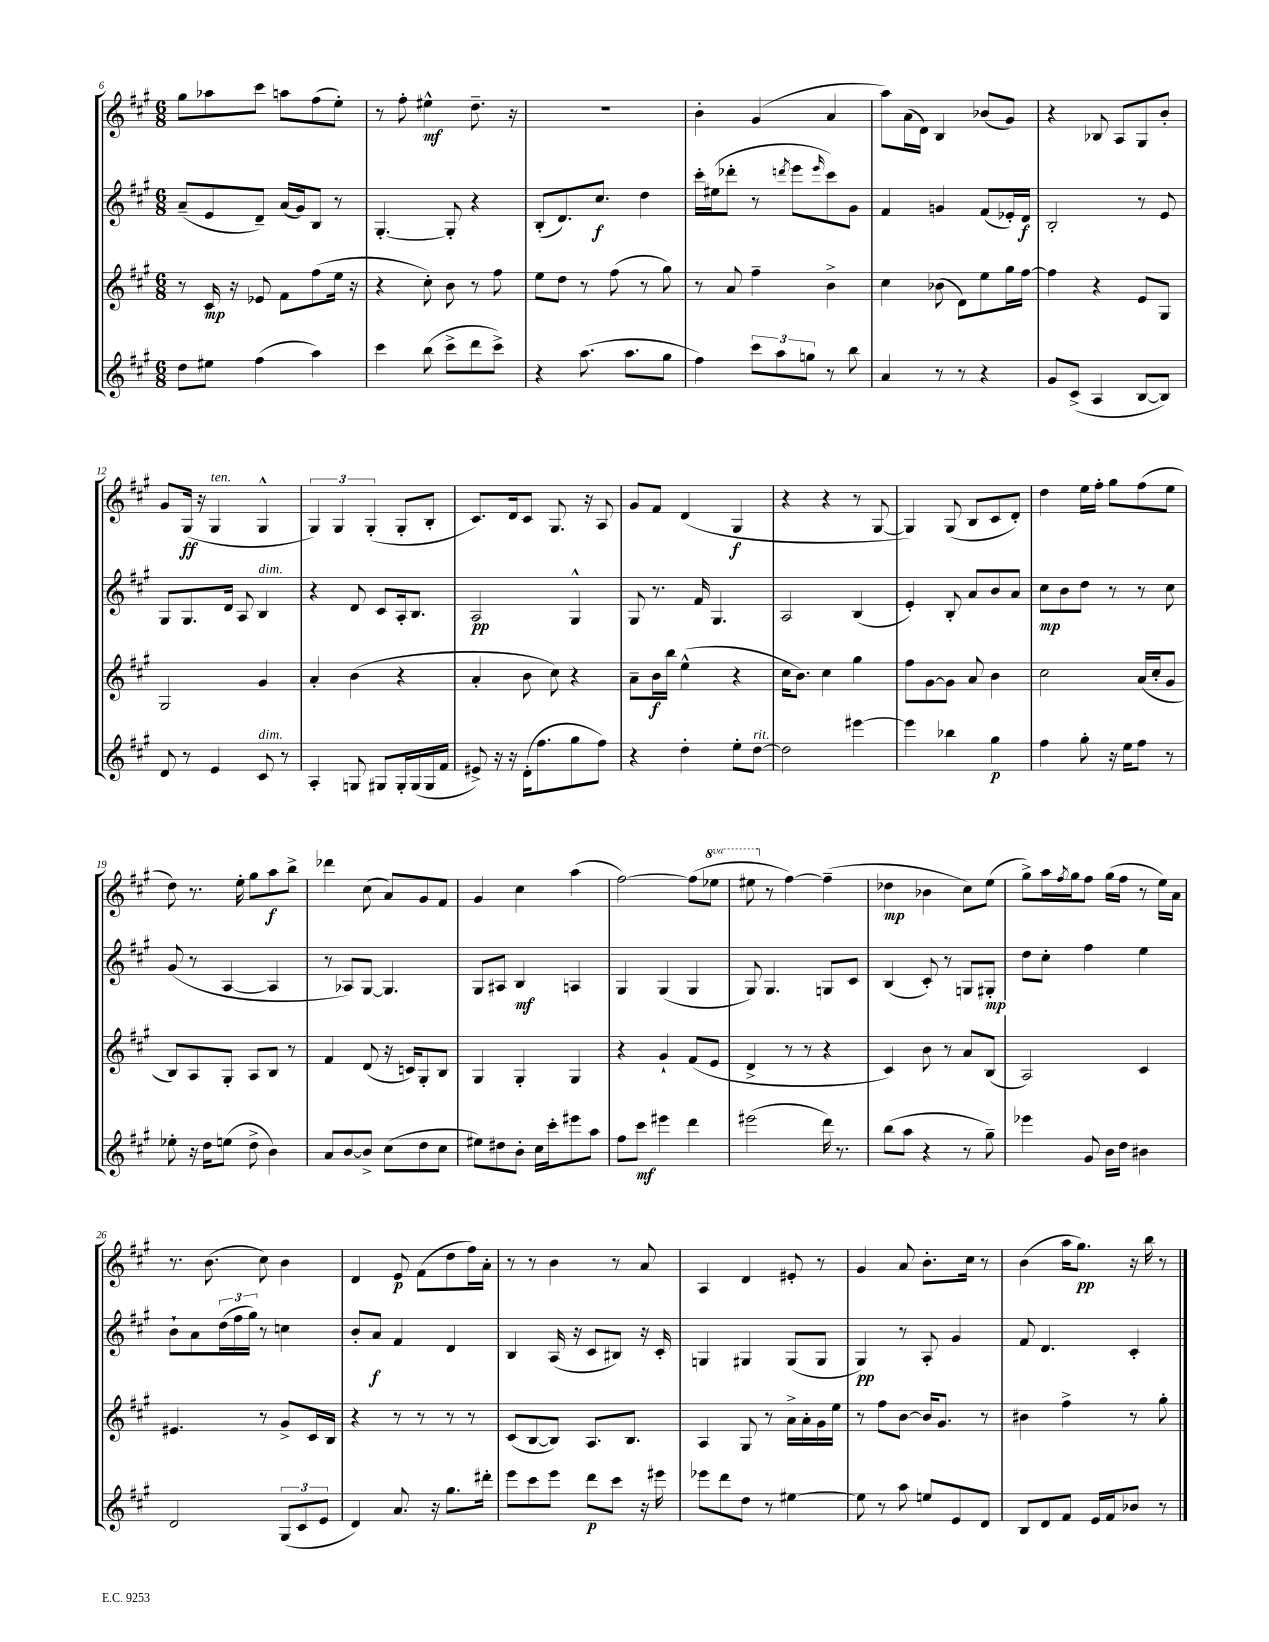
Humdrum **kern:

**kern	**dynam	**kern	**dynam	**kern	**dynam	**kern	**dynam
*part4	*part4	*part3	*part3	*part2	*part2	*part1	*part1
*staff4	*staff4	*staff3	*staff3	*staff2	*staff2	*staff1	*staff1
*clefG2	*	*clefG2	*	*clefG2	*	*clefG2	*
*k[f#c#g#]	*	*k[f#c#g#]	*	*k[f#c#g#]	*	*k[f#c#g#]	*
*M6/8	*	*M6/8	*	*M6/8	*	*M6/8	*
=6	=6	=6	=6	=6	=6	=6	=6
8dd\L	.	8r	.	(8a~/L	.	8gg#\L	.
8ee#X\J	.	16c#/	mp	8e/	.	8aa-X\	.
.	.	16r	.	.	.	.	.
(4ff#\	.	8e-X/	.	8d~/J)	.	8ccc#\J	.
.	.	8f#\L	.	(16a/LL	.	8aan\L	.
.	.	.	.	16g#/J)	.	.	.
4aa\)	.	(8ff#\	.	8B/J	.	(8ff#\	.
.	.	16ee\Jk	.	8r	.	8ee'\J)	.
.	.	16r	.	.	.	.	.
=7	=7	=7	=7	=7	=7	=7	=7
4ccc#\	.	4r	.	[4.G#'/	.	8r	.
.	.	.	.	.	.	8ff#'\	.
(8bb\	.	8cc#'\)	.	.	.	4ee#X^^\	mf
8ccc#^\L	.	8b\	.	8G#'/]	.	.	.
8ddd\	.	8r	.	4r	.	8.dd~\	.
8ccc#^\J)	.	8ff#\	.	.	.	.	.
.	.	.	.	.	.	16r	.
=8	=8	=8	=8	=8	=8	=8	=8
4r	.	8ee\L	.	(8B'/L	.	2.r	.
.	.	8dd\J	.	8.d/)	.	.	.
(8.aa\	.	8r	.	.	.	.	.
.	.	.	.	8.cc#/J	f	.	.
.	.	(8ff#\	.	.	.	.	.
8.aa\L	.	.	.	.	.	.	.
.	.	8r	.	4dd\	.	.	.
8gg#\J	.	8gg#\)	.	.	.	.	.
=9	=9	=9	=9	=9	=9	=9	=9
4ff#\)	.	8r	.	16ccc#'\LL	.	4b'\	.
.	.	.	.	(16ee#X\J	.	.	.
.	.	8a/	.	8ddd-X'\J	.	.	.
12ccc#\L	.	4ff#~\	.	8r	.	(4g#/	.
12aa\	.	.	.	.	.	.	.
.	.	.	.	8qdddn/	.	.	.
.	.	.	.	8eee\L	.	.	.
12ggn\J	.	.	.	.	.	.	.
.	.	.	.	16qqeee/	.	.	.
8r	.	4b^\	.	8ccc#\)	.	4a/	.
8bb\	.	.	.	8g#\J	.	.	.
=10	=10	=10	=10	=10	=10	=10	=10
4a/	.	4cc#\	.	4f#/	.	8aa\L)	.
.	.	.	.	.	.	(16a\L	.
.	.	.	.	.	.	16d\JJ)	.
8r	.	(8b-X\	.	4gn/	.	4B/	.
8r	.	8d\L)	.	.	.	.	.
4r	.	8ee\	.	(8f#/L	.	(8b-X/L	.
.	.	16gg#\L	.	16e-X'/L)	.	8g#/J)	.
.	.	[16ff#\JJ	.	16d/JJ	f	.	.
=11	=11	=11	=11	=11	=11	=11	=11
8g#/L	.	4ff#\]	.	2B'/	.	4r	.
(8c#^/J	.	.	.	.	.	.	.
4A/	.	4r	.	.	.	8B-X/	.
.	.	.	.	.	.	8A/L	.
[8B/L	.	8e/L	.	8r	.	8G#/	.
8B/J])	.	8G#/J	.	8e/	.	8b'/J	.
!!LO:LB:g=z
=12	=12	=12	=12	=12	=12	=12	=12
8d/	.	2G#/	.	8G#/L	.	8g#/L	.
8r	.	.	.	8.G#/	.	(16G#/Jk	ff
.	.	.	.	.	.	16r	.
!	!	!	!	!	!	!LO:TX:a:i:t=ten.	!
4e/	.	.	.	.	.	4G#/	.
.	.	.	.	16d/Jk	.	.	.
.	.	.	.	8A/	.	.	.
!	!	!	!	!LO:TX:a:i:t=dim.	!	!	!
!LO:TX:a:i:t=dim.	!	!	!	!	!	!	!
8c#/	.	4g#/	.	4B/	.	4G#^^/	.
8r	.	.	.	.	.	.	.
=13	=13	=13	=13	=13	=13	=13	=13
4A'/	.	4a'/	.	4r	.	6G#/)	.
.	.	.	.	.	.	6G#/	.
8Gn/	.	(4b\	.	8d/	.	.	.
.	.	.	.	.	.	(6G#'/	.
8G#X/L	.	.	.	8c#/L	.	.	.
16G#'/L	.	4r	.	16A'/k	.	8G#'/L	.
(16G#/	.	.	.	8.B/J	.	.	.
16G#/	.	.	.	.	.	8B'/J	.
16f#/JJ	.	.	.	.	.	.	.
=14	=14	=14	=14	=14	=14	=14	=14
8e#X^/)	.	4a'/	.	2A/	pp	8.c#/L)	.
16r	.	.	.	.	.	.	.
16r	.	.	.	.	.	16d/k	.
(16d'\KL	.	8b\	.	.	.	8c#/J	.
8.ff#\	.	.	.	.	.	.	.
.	.	8cc#\)	.	.	.	8.G#/	.
8gg#\	.	4r	.	4G#^^/	.	.	.
.	.	.	.	.	.	16r	.
8ff#\J)	.	.	.	.	.	8A/	.
=15	=15	=15	=15	=15	=15	=15	=15
4r	.	8a~\L	.	8G#/	.	8g#/L	.
.	.	16b\L	f	8.r	.	8f#/J	.
.	.	16bb\JJ	.	.	.	.	.
4dd'\	.	(4ee^^\	.	.	.	(4d/	.
.	.	.	.	16f#/	.	.	.
.	.	.	.	4.G#/	.	.	.
8ee'\L	.	4r	.	.	.	4G#/	f
!LO:TX:a:i:t=rit.	!	!	!	!	!	!	!
[8dd\J	.	.	.	.	.	.	.
=16	=16	=16	=16	=16	=16	=16	=16
2dd\]	.	16cc#\KL	.	2A/	.	4r	.
.	.	8.b\J)	.	.	.	.	.
.	.	4cc#\	.	.	.	4r	.
[4eee#X\	.	4gg#\	.	(4B/	.	8r	.
.	.	.	.	.	.	[8G#/	.
=17	=17	=17	=17	=17	=17	=17	=17
4eee#\]	.	8ff#\L	.	4e'/)	.	4G#/])	.
.	.	[8g#\	.	.	.	.	.
4bb-X\	.	8g#\J]	.	8B'/	.	(8G#/	.
.	.	8a/	.	8a/L	.	8B/L	.
4gg#\	p	4b\	.	8b/	.	8c#/	.
.	.	.	.	8a/J	.	8d'/J)	.
=18	=18	=18	=18	=18	=18	=18	=18
4ff#\	.	2cc#\	.	8cc#\L	mp	4dd\	.
.	.	.	.	8b\	.	.	.
8gg#'\	.	.	.	8dd\J	.	16ee\LL	.
.	.	.	.	.	.	16ff#'\JJ	.
16r	.	.	.	8r	.	8gg#\L	.
16ee\KL	.	.	.	.	.	.	.
8ff#\J	.	(16a/LL	.	8r	.	(8ff#\	.
.	.	16cc#'/J	.	.	.	.	.
8r	.	8g#/J	.	8cc#\	.	8ee\J	.
!!LO:LB:g=z
=19	=19	=19	=19	=19	=19	=19	=19
8ee-X'\	.	8B/L)	.	(8g#/	.	8dd\)	.
16r	.	8A/	.	8r	.	8.r	.
16dd\KL	.	.	.	.	.	.	.
(8een\J	.	8G#'/J	.	[4A/	.	.	.
.	.	.	.	.	.	16ee'\	.
8dd^\	.	8A/L	.	.	.	8gg#\L	.
4b\)	.	8B/J	.	4A/]	.	8aa\	f
.	.	8r	.	.	.	8bb^\J	.
=20	=20	=20	=20	=20	=20	=20	=20
8a/L	.	4f#/	.	8r	.	4ddd-X\	.
[8b/	.	.	.	8A-X/L)	.	.	.
8b^/J]	.	(8d/	.	[8G#/J	.	(8cc#\	.
(8cc#\L	.	16r	.	4.G#/]	.	8a/L)	.
.	.	16cn/KL)	.	.	.	.	.
8dd\	.	8G#'/	.	.	.	8g#/	.
8cc#\J	.	8B/J	.	.	.	8f#/J	.
=21	=21	=21	=21	=21	=21	=21	=21
8ee#X\L)	.	4G#/	.	8G#/L	.	4g#/	.
8dd#X\	.	.	.	8A#X/J	.	.	.
8b'\J	.	4G#'/	.	4B/	mf	4cc#\	.
16cc#\LL	.	.	.	.	.	.	.
16ccc#'\J	.	.	.	.	.	.	.
8eee#X\	.	4G#/	.	4An/	.	(4aa\	.
8aa\J	.	.	.	.	.	.	.
=22	=22	=22	=22	=22	=22	=22	=22
8ff#\L	.	4r	.	4G#/	.	[2ff#\)	.
8ccc#\J	mf	.	.	.	.	.	.
4eee#X\	.	4g#`/	.	(4G#/	.	.	.
4ddd\	.	(8f#/L	.	4G#/	.	(8ff#\L]	.
*	*	*	*	*	*	*8va	*
.	.	8e/J	.	.	.	8eee-X\J	.
=23	=23	=23	=23	=23	=23	=23	=23
(2eee#X\	.	4d^/	.	8G#/)	.	8eee#X\	.
*	*	*	*	*	*	*X8va	*
.	.	.	.	4.G#/	.	8r	.
.	.	8r	.	.	.	[4ff#\)	.
.	.	8r	.	.	.	.	.
16ddd\)	.	4r	.	8Gn/L	.	(4ff#~\]	.
8.r	.	.	.	.	.	.	.
.	.	.	.	8c#/J	.	.	.
=24	=24	=24	=24	=24	=24	=24	=24
(8bb\L	.	4c#/)	.	(4B/	.	4dd-X\	mp
8aa\J	.	.	.	.	.	.	.
4r	.	8b\	.	8c#'/)	.	4b-X\	.
.	.	8r	.	8r	.	.	.
8r	.	8a/L	.	8Gn/L	.	8cc#\L)	.
8gg#~\)	.	(8B/J	.	8G#X'/J	mp	(8ee\J	.
=25	=25	=25	=25	=25	=25	=25	=25
4eee-X\	.	2A/)	.	8dd\L	.	8gg#^\L)	.
.	.	.	.	8cc#'\J	.	16aa\L	.
.	.	.	.	.	.	8qff#/	.
.	.	.	.	.	.	16gg#\J	.
8g#/	.	.	.	4ff#\	.	8ff#\J	.
16b\LL	.	.	.	.	.	(16gg#\LL	.
16dd\JJ	.	.	.	.	.	16ff#\JJ	.
4b#X\	.	4c#/	.	4ee\	.	8r	.
.	.	.	.	.	.	16ee\LL)	.
.	.	.	.	.	.	16a\JJ	.
!!LO:LB:g=z
=26	=26	=26	=26	=26	=26	=26	=26
2d/	.	4.e#X/	.	8b`\L	.	8.r	.
.	.	.	.	8a\	.	.	.
.	.	.	.	.	.	(8.b\	.
.	.	.	.	(24dd\L	.	.	.
.	.	.	.	24ff#\	.	.	.
.	.	.	.	24gg#\JJ)	.	.	.
.	.	8r	.	8r	.	8cc#\)	.
(12G#/L	.	8g#^/L	.	4ccn\	.	4b\	.
12c#/	.	.	.	.	.	.	.
.	.	16c#/L	.	.	.	.	.
12e/J	.	.	.	.	.	.	.
.	.	16B/JJ	.	.	.	.	.
=27	=27	=27	=27	=27	=27	=27	=27
4d/)	.	4r	.	8b'/L	.	4d/	.
.	.	.	.	8a/J	f	.	.
8.a/	.	8r	.	4f#/	.	8e/	p
.	.	8r	.	.	.	(8f#\L	.
16r	.	.	.	.	.	.	.
8.gg#\L	.	8r	.	4d/	.	8dd\	.
.	.	8r	.	.	.	16ff#\L)	.
16ddd#X'\Jk	.	.	.	.	.	16a'\JJ	.
=28	=28	=28	=28	=28	=28	=28	=28
8eee\L	.	(8c#/L	.	4B/	.	8r	.
8ccc#\	.	[8B/	.	.	.	8r	.
8eee\J	.	8B/J])	.	(16A/	.	4b\	.
.	.	.	.	16r	.	.	.
8ddd\L	p	8.A/L	.	8c#/L	.	.	.
8ccc#\J	.	.	.	8B#X/J)	.	8r	.
.	.	8.B/J	.	.	.	.	.
16r	.	.	.	16r	.	8a/	.
16eee#X\	.	.	.	16c#'/	.	.	.
=29	=29	=29	=29	=29	=29	=29	=29
8eee-X\L	.	4A/	.	4Gn/	.	4A/	.
8ddd\	.	.	.	.	.	.	.
8dd\J	.	8G#/	.	4G#X/	.	4d/	.
8r	.	8r	.	.	.	.	.
[4ee#X\	.	16a^\LL	.	(8G#/L	.	8e#X'/	.
.	.	16a'\	.	.	.	.	.
.	.	16g#\	.	8G#/J	.	8r	.
.	.	16ee\JJ	.	.	.	.	.
=30	=30	=30	=30	=30	=30	=30	=30
8ee#\]	.	8r	.	4G#/)	pp	4g#/	.
8r	.	8ff#\L	.	.	.	.	.
8aa\	.	[8b\J	.	8r	.	8a/	.
8een/L	.	16b/KL]	.	8A'/	.	8.b'\L	.
.	.	8.g#/J	.	.	.	.	.
8e/	.	.	.	4g#/	.	.	.
.	.	.	.	.	.	16cc#\Jk	.
8d/J	.	8r	.	.	.	8r	.
=31	=31	=31	=31	=31	=31	=31	=31
8B/L	.	4b#X\	.	8f#/	.	(4b\	.
8d/	.	.	.	4.d/	.	.	.
8f#/J	.	4ff#^\	.	.	.	16aa\KL	.
.	.	.	.	.	.	8.gg#\J)	pp
16e/LL	.	.	.	.	.	.	.
16f#/J	.	.	.	.	.	.	.
8b-X/J	.	8r	.	4c#'/	.	16r	.
.	.	.	.	.	.	16bb\	.
8r	.	8gg#'\	.	.	.	8r	.
==	==	==	==	==	==	==	==
*-	*-	*-	*-	*-	*-	*-	*-
